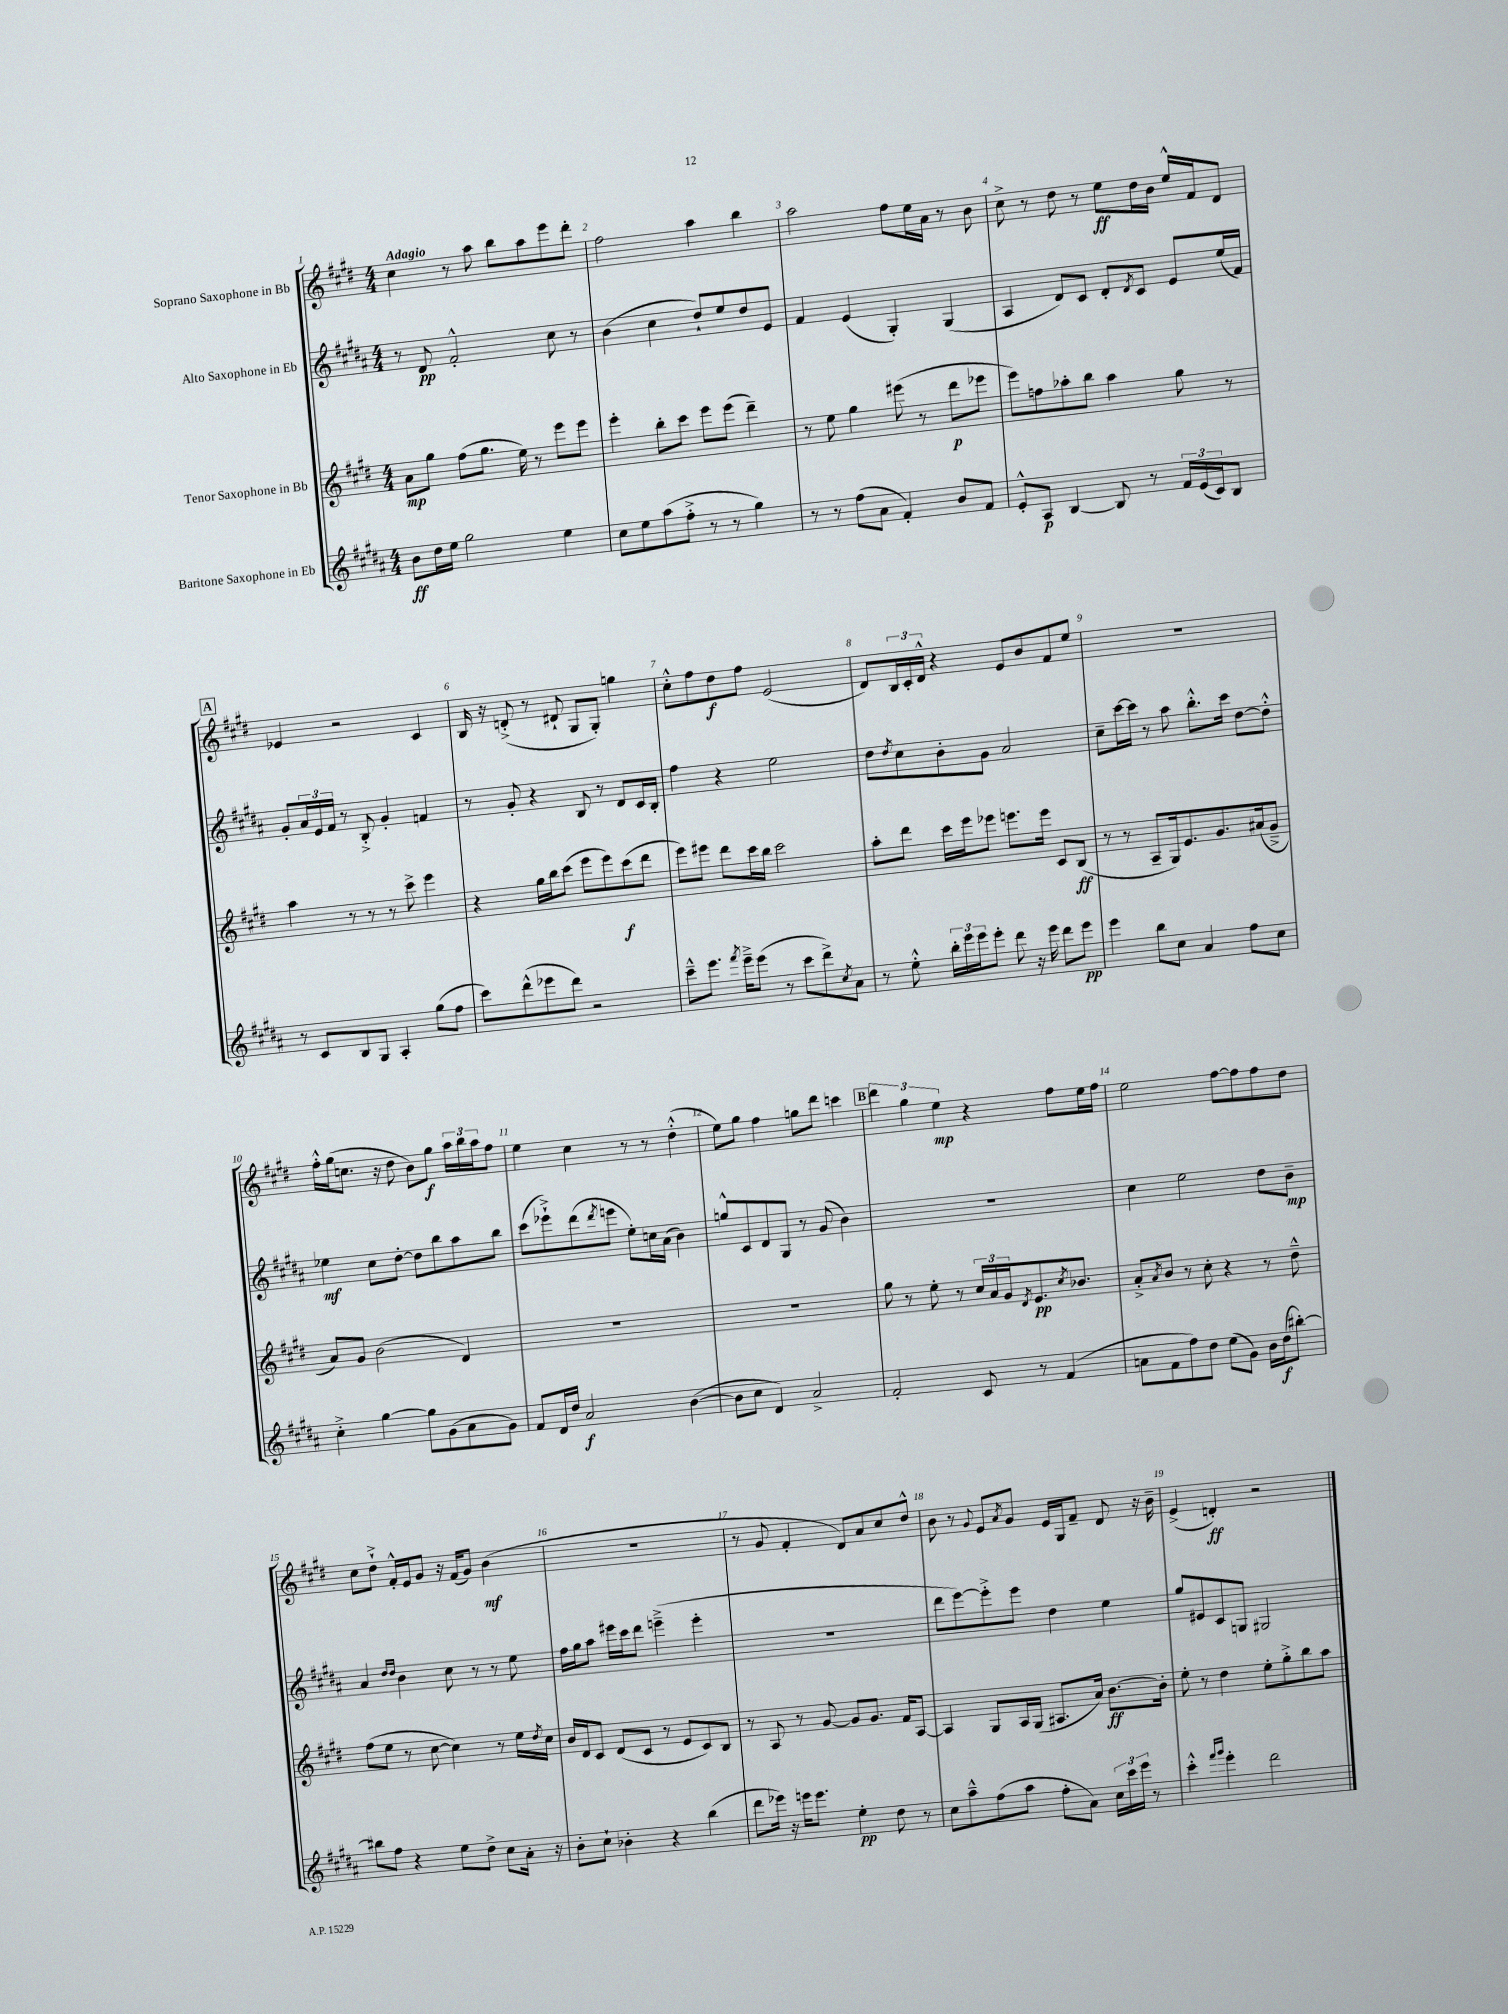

**kern	**kern	**kern	**kern
*staff4	*staff3	*staff2	*staff1
*clefG2	*clefG2	*clefG2	*clefG2
*k[f#c#g#d#a#]	*k[f#c#g#d#]	*k[f#c#g#d#a#]	*k[f#c#g#d#]
*M4/4	*M4/4	*M4/4	*M4/4
8b	8a	8r	4cc#
16dd#	8gg#	8d#	.
16ee	.	.	.
2gg#	(8ff#	2f#'^^	8r
.	8.gg#	.	8aa
.	.	.	8bb
.	16ee)	.	.
.	8r	.	8aa
4ee	8eee	8cc#	8eee
.	8eee	8r	8ddd#'
=	=	=	=
8cc#	4eee'	(4b	2ff#
8ee	.	.	.
(8aa#	8bb'	4cc#	.
8ff#'^	8ccc#	.	.
8r	8eee	8dd#`)	4aa
8r	(8eee	8ee	.
4gg#)	4ddd#~)	8dd#	4bb
.	.	8e	.
=	=	=	=
8r	8r	4f#	2aa
8r	8ee	.	.
(8ff#	4gg#	(4e	.
8a#	.	.	.
4f#')	(8eee#	4G#')	8ff#
.	8r	.	16ee
.	.	.	16a
8b	8ddd#	(4G#	8r
8f#	8eee-	.	8b
=	=	=	=
8e'^^	8eee)	4A#	8cc#^
8A#	8ff	.	8r
[4B	8aa-'	8d#)	8dd#
.	8bb	8c#	8r
8B]	4aa-	8d#'	8ee
.	.	8qd#	.
8r	.	8c#	16dd#
.	.	.	16b
24f#	8gg#	8e	16ee^^
(24e	.	.	.
.	.	.	16f#
24c#)	.	.	.
8B	8r	(16ee	8d#
.	.	16f#)	.
=	=	=	=
8r	4aa	8g#'	4e-
8c#	.	24a#	.
.	.	24e	.
.	.	24f#	.
8B	8r	8r	2r
8G#	8r	8B'^	.
4A#'	8r	4g#'	.
.	8ccc#^	.	.
(8gg#	4eee	4f	4c#
8ff#	.	.	.
=	=	=	=
8ccc#)	4r	8r	16B
.	.	.	16r
(8ddd#^^	.	8g#'	(8d'^
8eee-	16gg#	4r	8r
.	16bb	.	.
8ddd#)	(8ccc#	.	8d#`
2r	8eee	8B	8G#
.	8eee)	8r	8G#')
.	(8ccc#	8d#	4gg
.	8ddd#	16c#	.
.	.	16B'	.
=	=	=	=
8ccc#~^^	8eee)	4ff#	8cc#'^^
8.eee	8eee#	.	8ff#
.	8ddd#	4r	8dd#
8qfff#	.	.	.
16eee~^	.	.	.
(8eee	16ccc#	.	8ff#
.	16bb	.	.
8r	2ccc#	2ee	(2e
8ccc#	.	.	.
8ddd#^)	.	.	.
8qcc#	.	.	.
8a#	.	.	.
=	=	=	=
8r	8aa'	8dd#	8d#)
.	.	8qdd#	.
8ee'^^	8ddd#	8cc#	24B
.	.	.	24c#'
.	.	.	24d#^^
24bb'	16ccc#	8b'	4r
24eee	.	.	.
.	16eee	.	.
24eee	.	.	.
8eee'	8eee-	8g#	.
8ddd#	8.eee	2a#	8e
16r	.	.	8b
16eee	16eee	.	.
8ddd#	8c#	.	8f#
8eee	(8B	.	8ee
=	=	=	=
4eee	8r	8cc#~	1r
.	8r	[16ccc#	.
.	.	16ccc#]	.
8bb	8A~	8r	.
8cc#	16G#)	8aa#	.
.	8.e	.	.
4a#	.	8.bb'^^	.
.	8.g#	.	.
.	.	16ccc#	.
8ff#	.	[8dd#	.
.	(16a#	.	.
8cc#	8g#~^	8dd#'^^]	.
=	=	=	=
4cc#'^	8a)	4ee-	16ff#'^^
.	.	.	(16gg#
.	8g#	.	8.cc
[4gg#	(2b	8cc#	.
.	.	.	16r
.	.	[8dd#'	8dd#
8gg#]	.	8dd#]	8b)
(8g#	.	8bb	8gg#
8a#	4d#)	8aa#	24aa
.	.	.	24bb
.	.	.	24aa
8g#)	.	8bb	8ff#
=	=	=	=
8f#	1r	(8ccc#	4ee
16d#	.	8eee-`^)	.
16dd#	.	.	.
2a#	.	(8ddd#	4cc#
.	.	8qddd#	.
.	.	8eee	.
.	.	8ee')	8r
.	.	16cc	8r
.	.	(16a#	.
([4b	.	4b)	(4dd#'^^
=	=	=	=
8b]	1r	8gg^^	8ee)
8cc#	.	8c#	8gg#
4d#)	.	8d#	4ff#
.	.	8G#	.
2a#^	.	8r	8gg
.	.	(8g#	8ddd#
.	.	4b)	4ccc
=	=	=	=
2f#'	8gg#	1r	6ddd#
.	8r	.	.
.	.	.	6gg#
.	8ee'	.	.
.	.	.	6ee
.	8r	.	.
8c#	24cc#	.	4r
.	24a	.	.
.	24g#	.	.
.	8qd#	.	.
8r	8.e	.	.
(4f#	.	.	8ff#
.	8qcc#	.	.
.	8.b-	.	.
.	.	.	16ee
.	.	.	16ff#
=	=	=	=
8a	8a'^	4cc#	2ee
.	8qa	.	.
8f#	8b	.	.
8ff#)	8r	2ee	.
8dd#	8cc#'	.	.
(8ee	4r	.	[8ff#
8g#)	.	.	8ff#]
16b	8r	8dd#	8ff#
(16dd#	.	.	.
[8bb#')	8dd#~^^	8b~	8dd#
=	=	=	=
8bb#]	(8ff#	4a#	8cc#
8ff#	8ee	.	8dd#`^
.	.	16qqdd#	.
.	.	16qqdd#	.
4r	8r	4b	16f#'^^
.	.	.	16e
.	[8cc#	.	8g#
8ee	4cc#])	8cc#	16r
.	.	.	(16f#
8dd#^	.	8r	8g#)
8cc#	8r	8r	(4b
16a#'	16ee	8ee	.
.	8qdd#	.	.
16r	16cc#	.	.
=	=	=	=
8b'	16b	16ff#	1r
.	16d#	16gg#	.
8cc#`	8c#	8aa#	.
4b-'	(8d#	16eee#	.
.	.	16ccc#	.
.	8c#	8ddd#	.
4r	8r	(4eee~^	.
.	8e	.	.
(4bb	8c#)	4eee'	.
.	8B	.	.
=	=	=	=
8ddd#	8r	1r	8r
16eee-)	8A	.	8g#
16r	.	.	.
16eee	8r	.	4f#'
8.eee	.	.	.
.	[8g#	.	.
4ee'	8g#]	.	8d#)
.	8.g#	.	8a
8dd#	.	.	8cc#
.	16f#	.	.
8r	[8A	.	8dd#^^
=	=	=	=
8cc#	4A]	8ddd#	8b
8aa#~^^	.	[8eee)	8r
.	.	.	8qqg#
(8ff#	8G#	8eee'^]	8e
.	.	.	8qa
8aa#	16A	8eee	8g#
.	(16G#	.	.
8ff#'	8.A#	4dd#	16e
.	.	.	16G#
8a#)	.	.	8f#~
.	16a)	.	.
24cc#	[8.b	4ee	8d#
24ccc#	.	.	.
24eee	.	.	.
8r	.	.	16r
.	16b']	.	16b~
=	=	=	=
4ccc#'^^	8ee'	8gg#	(4e^
.	8r	8e#	.
16qqfff#	.	.	.
16qqggg#	.	.	.
4eee'	4dd#	8c#	4d')
.	.	8G	.
2ddd#	8ee'	2G#	2r
.	8gg#'^	.	.
.	8bb	.	.
.	8aa	.	.
==	==	==	==
*-	*-	*-	*-
